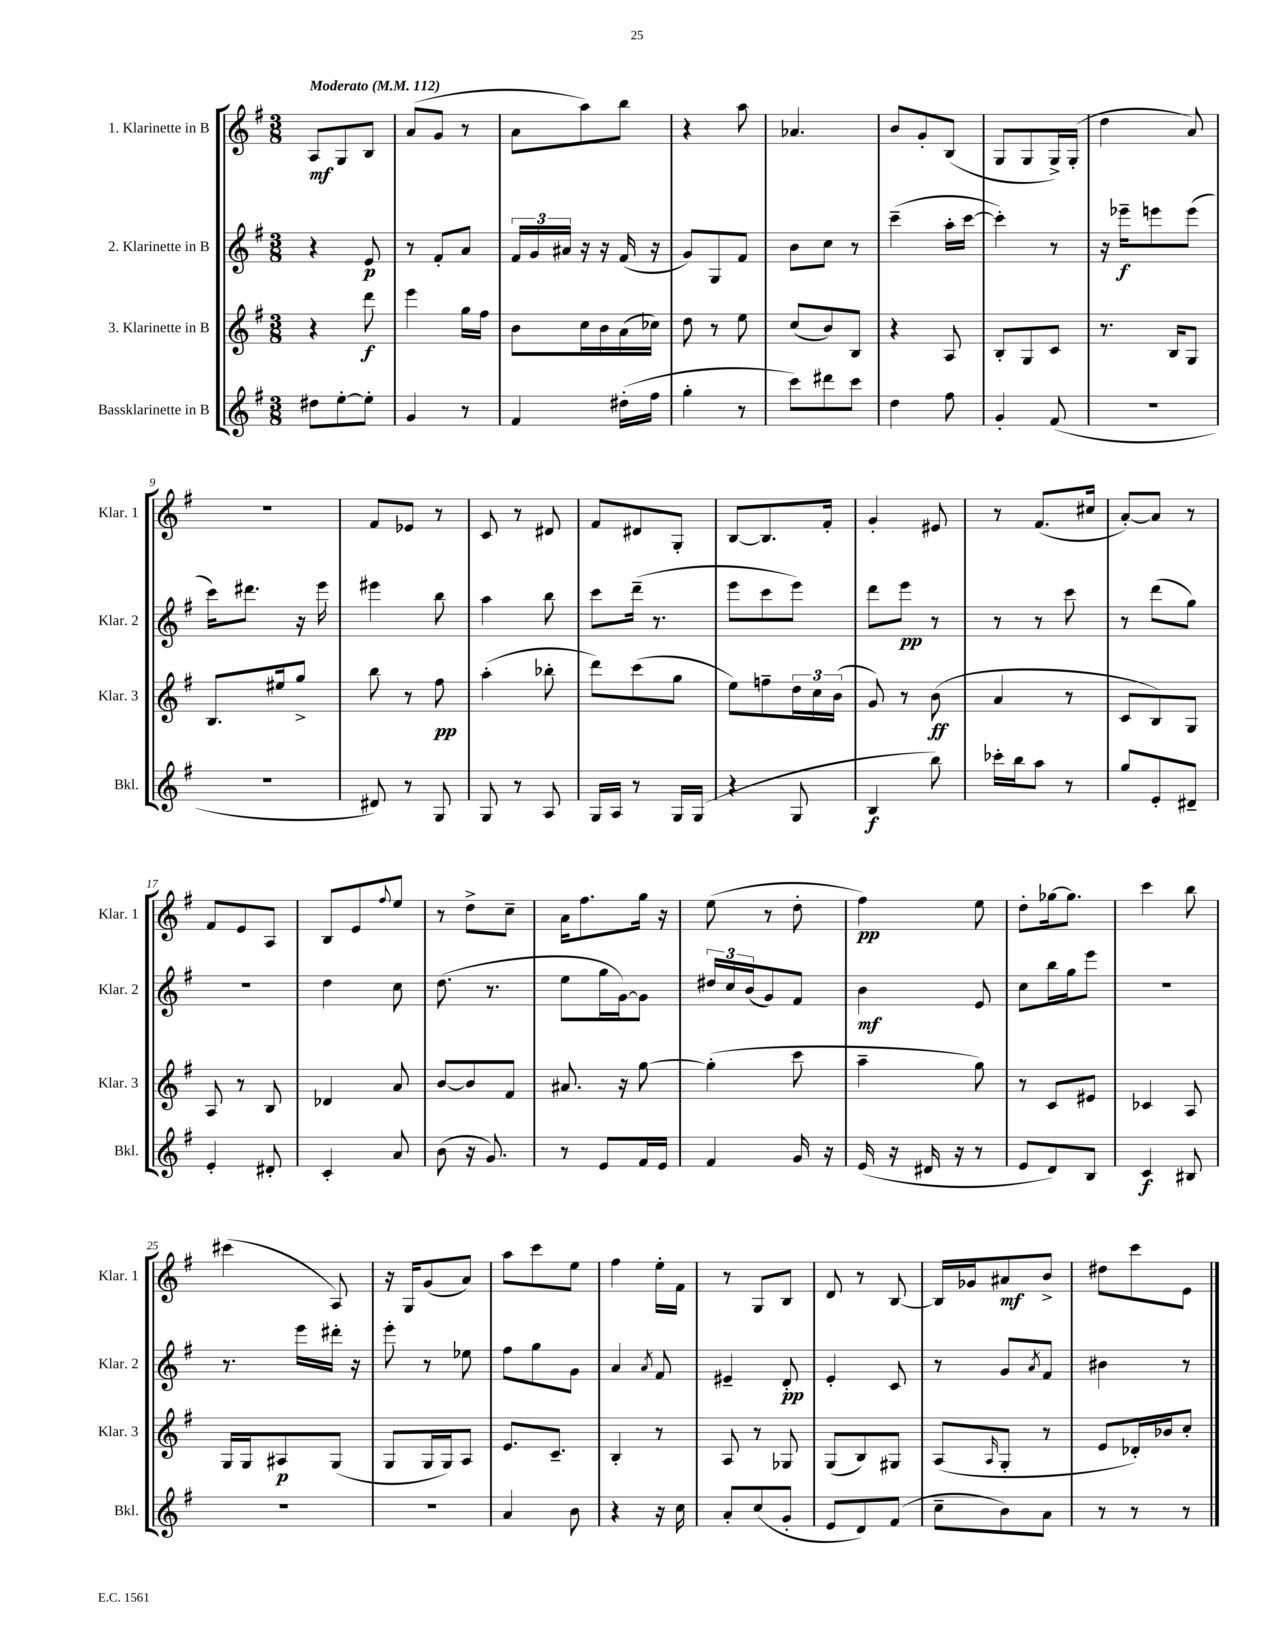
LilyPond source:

<<
\new StaffGroup <<
\new Staff = "s0" \with { instrumentName = "1. Klarinette in B" shortInstrumentName = "Klar. 1" } {
    \clef treble \key g \major \numericTimeSignature \time 3/8 \tempo "Moderato" 4 = 112
    a8\mf g8 b8 |
    a'8( g'8 r8 |
    a'8 a''8) b''8 |
    r4 a''8 |
    aes'4. |
    b'8 g'8-. b8( |
    g8 g8 g16->) g16-.( |
    d''4 a'8) |
    R4. |
    fis'8 ees'8 r8 |
    c'8 r8 dis'8 |
    fis'8 dis'8 g8-. |
    b8~ b8. fis'16-. |
    g'4-. eis'8 |
    r8 fis'8.( cis''16 |
    a'8~-.) a'8 r8 |
    fis'8 e'8 a8 |
    b8 e'8 \appoggiatura { fis''8 } e''8 |
    r8 d''8-> c''8-- |
    a'16 fis''8. g''16 r16 |
    e''8( r8 d''8-. |
    fis''4\pp) e''8 |
    d''8-. ges''16~ ges''8. |
    c'''4 b''8 |
    cis'''4( a8) |
    r16 g16 g'8( a'8) |
    a''8 c'''8 e''8 |
    fis''4 e''16-. fis'16 |
    r8 g8 b8 |
    d'8 r8 b8~ |
    b16 ges'16 ais'8\mf b'8-> |
    dis''8 c'''8 e'8 \bar "|." |
}
\new Staff = "s1" \with { instrumentName = "2. Klarinette in B" shortInstrumentName = "Klar. 2" } {
    \clef treble \key g \major \numericTimeSignature \time 3/8
    r4 e'8\p |
    r8 fis'8-. a'8 |
    \tuplet 3/2 { fis'16 g'16 ais'16 } r16 r16 fis'16( r16 |
    g'8) g8 fis'8 |
    b'8 c''8 r8 |
    c'''4--( a''16-. c'''16~ |
    c'''4-.) r8 |
    r16 ees'''16--\f e'''8 e'''8( |
    c'''16) dis'''8. r16 e'''16 |
    eis'''4 b''8 |
    a''4 b''8 |
    c'''8 d'''16--( r8. |
    e'''8 c'''8 e'''8) |
    d'''8 e'''8\pp r8 |
    r8 r8 c'''8 |
    r8 d'''8( g''8) |
    R4. |
    d''4 c''8 |
    d''8.( r8. |
    e''8 g''16 g'16~) g'8 |
    \tuplet 3/2 { dis''16 c''16 b'16( } g'8) fis'8 |
    b'4\mf e'8 |
    c''8 b''16 g''16 e'''8 |
    R4. |
    r8. e'''16 dis'''16-. r16 |
    e'''8-. r8 ees''8 |
    fis''8 g''8 g'8 |
    a'4 \acciaccatura { a'8 } fis'8 |
    eis'4-- d'8-.\pp |
    e'4-. c'8 |
    r8 g'8 \acciaccatura { a'8 } fis'8 |
    bis'4 r8 \bar "|." |
}
\new Staff = "s2" \with { instrumentName = "3. Klarinette in B" shortInstrumentName = "Klar. 3" } {
    \clef treble \key g \major \numericTimeSignature \time 3/8
    r4 d'''8\f |
    e'''4 g''16 fis''16 |
    b'8 c''16 b'16 a'16( ces''16) |
    d''8 r8 e''8 |
    c''8( b'8) b8 |
    r4 a8 |
    b8-. g8 c'8 |
    r8. b16 g8 |
    b8. eis''16 g''8-> |
    b''8 r8 fis''8\pp |
    a''4-.( bes''8-. |
    d'''8) c'''8( g''8 |
    e''8) f''8-- \tuplet 3/2 { d''16 c''16 b'16( } |
    g'8) r8 b'8\ff( |
    a'4 r8 |
    c'8 b8) g8 |
    a8 r8 b8 |
    des'4 a'8 |
    b'8~ b'8 fis'8 |
    ais'8. r16 g''8~ |
    g''4-.( c'''8 |
    a''4-- g''8) |
    r8 c'8 eis'8 |
    ces'4 a8 |
    g16 g16 ais8\p g8( |
    g8 g16 g16) a8 |
    e'8. c'8.-- |
    b4-. r8 |
    a8 r8 ges8 |
    g8( b8) gis8 |
    a8( \grace { a16 } g8-. r8 |
    e'8 des'16-.) bes'16 c''8-. \bar "|." |
}
\new Staff = "s3" \with { instrumentName = "Bassklarinette in B" shortInstrumentName = "Bkl." } {
    \clef treble \key g \major \numericTimeSignature \time 3/8
    dis''8 e''8~-. e''8-. |
    g'4 r8 |
    fis'4 dis''16-.( fis''16 |
    g''4-. r8 |
    c'''8) dis'''8 c'''8 |
    d''4 fis''8 |
    g'4-. fis'8( |
    R4. |
    R4. |
    dis'8) r8 g8 |
    g8 r8 a8 |
    g16 a16 r8 g16 g16( |
    r4 g8 |
    b4\f b''8) |
    ces'''16-. b''16 a''8 r8 |
    g''8 e'8-. dis'8-- |
    e'4-. dis'8-. |
    c'4-. a'8 |
    b'8( r16 g'8.) |
    r8 e'8 fis'16 e'16 |
    fis'4 g'16 r16 |
    e'16( r16 dis'16 r16 r8 |
    e'8 d'8) b8 |
    c'4\f bis8 |
    R4. |
    R4. |
    a'4 b'8 |
    r4 r16 c''16 |
    a'8-. c''8( g'8-. |
    e'8 d'8) fis'8( |
    c''8-- b'8) a'8 |
    r8 r8 r8 \bar "|." |
}
>>
>>
